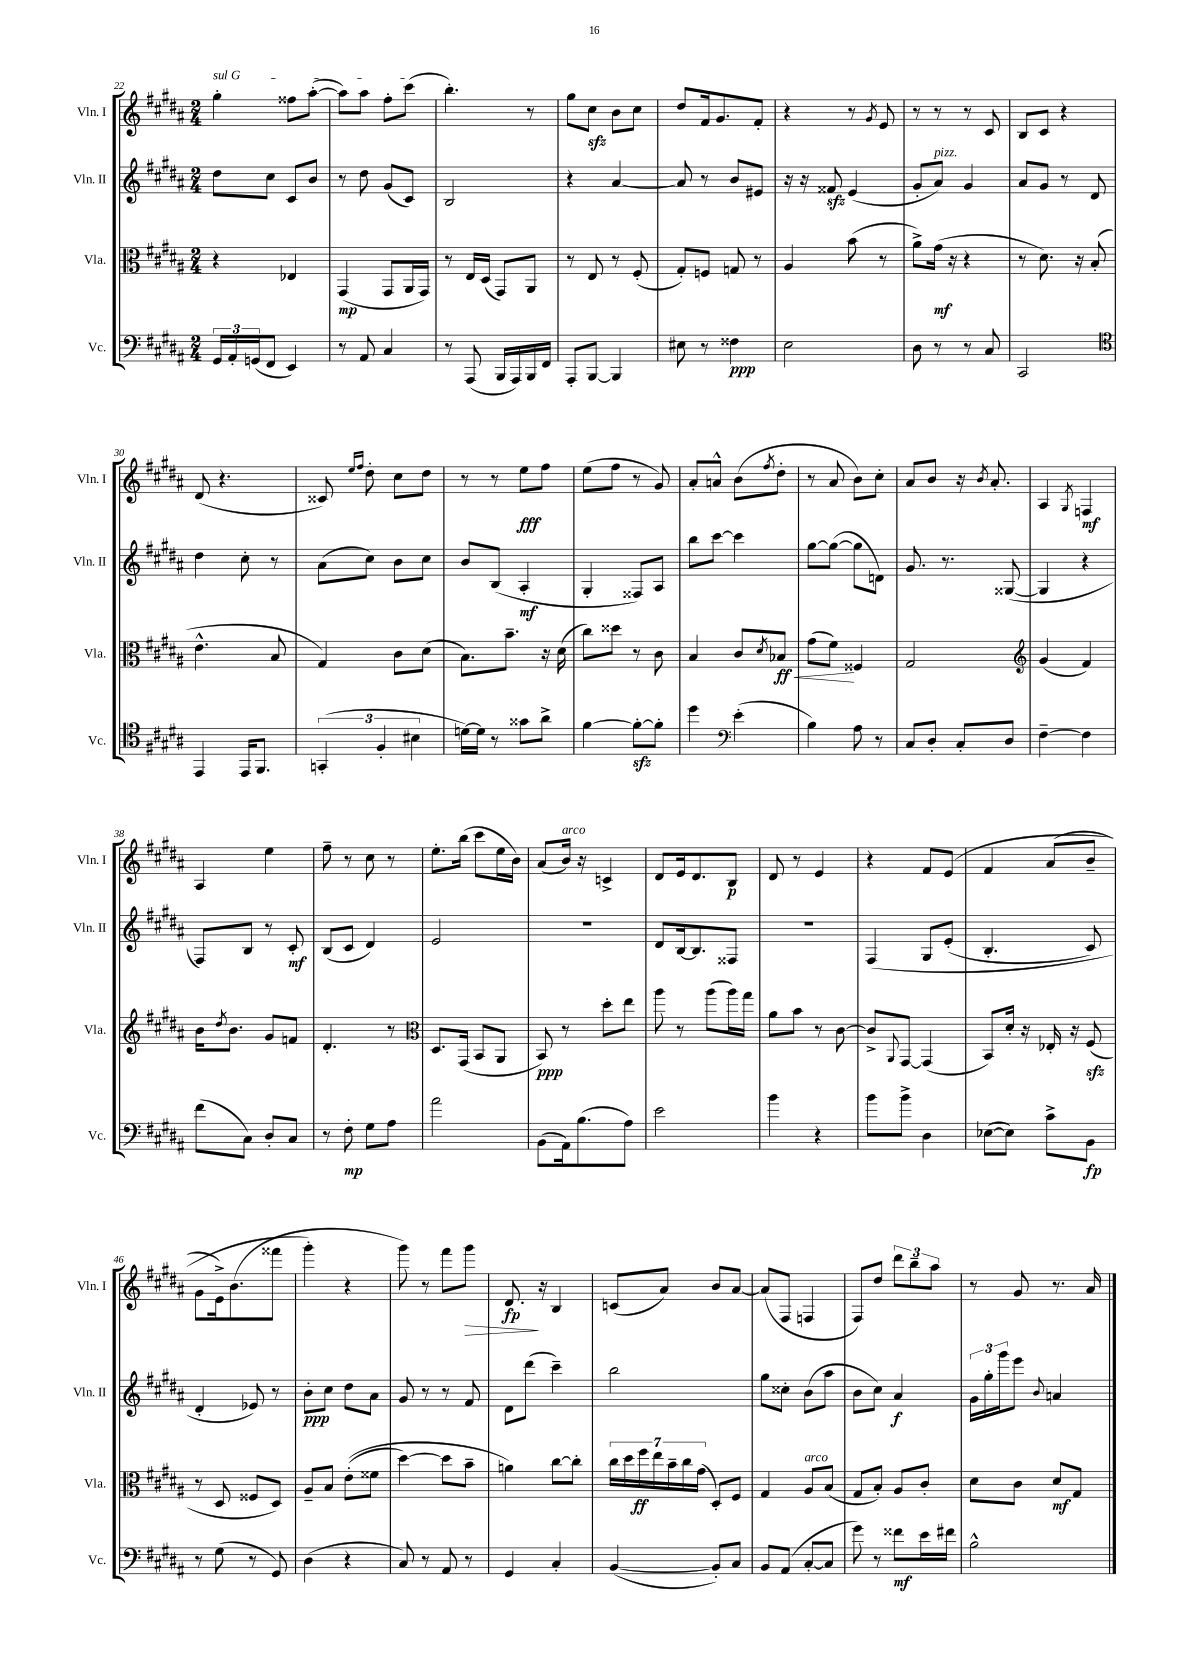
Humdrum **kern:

**kern	**dynam	**kern	**dynam	**kern	**dynam	**kern	**dynam
*part4	*part4	*part3	*part3	*part2	*part2	*part1	*part1
*staff4	*staff4	*staff3	*staff3	*staff2	*staff2	*staff1	*staff1
*I"Vc.	*	*I"Vla.	*	*I"Vln. II	*	*I"Vln. I	*
*I'Vc.	*	*I'Vla.	*	*I'Vln. II	*	*I'Vln. I	*
*clefF4	*	*clefC3	*	*clefG2	*	*clefG2	*
*k[f#c#g#d#a#]	*	*k[f#c#g#d#a#]	*	*k[f#c#g#d#a#]	*	*k[f#c#g#d#a#]	*
*M2/4	*	*M2/4	*	*M2/4	*	*M2/4	*
=22	=22	=22	=22	=22	=22	=22	=22
!	!	!	!	!	!	!LO:TX:a:i:t=sul G	!
24GG#/LL	.	4r	.	8dd#\L	.	4gg#'\	.
24AA#'/	.	.	.	.	.	.	.
(24GGn/J	.	.	.	.	.	.	.
8FF#/J	.	.	.	8cc#\J	.	.	.
4EE/)	.	4E-X/	.	8c#/L	.	8ff##X\L	.
.	.	.	.	8b/J	.	([8aa#'\J	.
=23	=23	=23	=23	=23	=23	=23	=23
8r	.	(4GG#/	mp	8r	.	8aa#\L])	.
8AA#/	.	.	.	8dd#\	.	8aa#\J	.
4C#/	.	8GG#/L	.	(8g#/L	.	8ff#'\L	.
.	.	16AA#/L	.	8c#/J)	.	(8ccc#\J	.
.	.	16GG#/JJ)	.	.	.	.	.
=24	=24	=24	=24	=24	=24	=24	=24
8r	.	8r	.	2B/	.	4.bb'\)	.
(8AAA#/	.	16E/LL	.	.	.	.	.
.	.	(16D#/JJ	.	.	.	.	.
16BBB/LL	.	8GG#/L)	.	.	.	.	.
16AAA#/)	.	.	.	.	.	.	.
16BBB/	.	8AA#/J	.	.	.	8r	.
16FF#/JJ	.	.	.	.	.	.	.
=25	=25	=25	=25	=25	=25	=25	=25
8AAA#'/L	.	8r	.	4r	.	8gg#\L	.
[8BBB/J	.	8E/	.	.	.	8cc#zz\J	.
4BBB/]	.	8r	.	[4a#/	.	8b\L	.
.	.	(8F#'/	.	.	.	8cc#\J	.
=26	=26	=26	=26	=26	=26	=26	=26
8E#X\	.	8G#'/L)	.	8a#/]	.	8dd#/L	.
8r	.	8Fn/J	.	8r	.	16f#/k	.
.	.	.	.	.	.	8.g#/	.
4F##X\	ppp	8Gn/	.	8b/L	.	.	.
.	.	8r	.	8e#X/J	.	8f#'/J	.
=27	=27	=27	=27	=27	=27	=27	=27
2E\	.	4A#/	.	16r	.	4r	.
.	.	.	.	16r	.	.	.
.	.	.	.	8f##Xzz/	.	.	.
.	.	(8b\	.	(4e/	.	8r	.
.	.	.	.	.	.	8qg#/	.
.	.	8r	.	.	.	8e/	.
=28	=28	=28	=28	=28	=28	=28	=28
8D#\	.	8a#^\L)	.	8g#'/L	.	8r	.
!	!	!	!	!LO:TX:a:i:t=pizz.	!	!	!
8r	.	(16g#\Jk	mf	8a#/J)	.	8r	.
.	.	16r	.	.	.	.	.
8r	.	4r	.	4g#/	.	8r	.
8C#/	.	.	.	.	.	8c#/	.
=29	=29	=29	=29	=29	=29	=29	=29
2CC#/	.	8r	.	8a#/L	.	8B/L	.
.	.	8.d#\)	.	8g#/J	.	8c#/J	.
.	.	.	.	8r	.	4r	.
.	.	16r	.	.	.	.	.
.	.	(8B'/	.	8d#/	.	.	.
!!LO:LB:g=z
=30	=30	=30	=30	=30	=30	=30	=30
*clefC4	*	*	*	*	*	*	*
4EE/	.	4.e^^\	.	4dd#\	.	(8d#/	.
.	.	.	.	.	.	4.r	.
16EE/KL	.	.	.	8cc#'\	.	.	.
8.FF#/J	.	.	.	.	.	.	.
.	.	8B/	.	8r	.	.	.
=31	=31	=31	=31	=31	=31	=31	=31
(6GGn'/	.	4G#/)	.	(8a#\L	.	8c##X/)	.
.	.	.	.	.	.	16qqee/LL	.
.	.	.	.	.	.	16qqff#/JJ	.
.	.	.	.	8cc#\J)	.	8dd#'\	.
6F#'/	.	.	.	.	.	.	.
.	.	8c#\L	.	8b\L	.	8cc#\L	.
6B#X\	.	.	.	.	.	.	.
.	.	(8d#\J	.	8cc#\J	.	8dd#\J	.
=32	=32	=32	=32	=32	=32	=32	=32
[16dn\LL)	.	8.B\L)	.	8b/L	.	8r	.
16d\JJ]	.	.	.	.	.	.	.
8r	.	.	.	(8B/J	.	8r	.
.	.	8.b~\J	.	.	.	.	.
8g##X\L	.	.	.	4A#'/	mf	8ee\L	fff
8a#^\J	.	16r	.	.	.	8ff#\J	.
.	.	(16d#\	.	.	.	.	.
=33	=33	=33	=33	=33	=33	=33	=33
[4f#\	.	8cc#\L)	.	4G#'/	.	(8ee\L	.
.	.	8dd##X\J	.	.	.	8ff#\J	.
8f#zz'\L_	.	8r	.	8F##X/L)	.	8r	.
8f#'\J]	.	8c#\	.	8A#/J	.	8g#/)	.
=34	=34	=34	=34	=34	=34	=34	=34
4dd#\	.	4B/	.	8bb\L	.	8a#'/L	.
.	.	.	.	[8ccc#\J	.	8an^^/J	.
*clefF4	*	*	*	*	*	*	*
(4e'\	.	8c#/L	.	4ccc#\]	.	(8b\L	.
.	.	8qd#/	.	.	.	8qff#/	.
!	!	!	!LO:HP:b	!	!	!	!
.	.	8B-X/J	< ff	.	.	8dd#'\J	.
=35	=35	=35	=35	=35	=35	=35	=35
4B\)	.	(8g#\L	.	[8gg#\L	.	8r	.
.	.	8f#\J)	.	(8gg#\J_	.	8a#/	.
8A#\	.	4F##X/	[	8gg#\L]	.	8b\L)	.
8r	.	.	.	8dn\J)	.	8cc#'\J	.
=36	=36	=36	=36	=36	=36	=36	=36
8C#/L	.	2G#/	.	8.g#/	.	8a#/L	.
8D#'/J	.	.	.	.	.	8b/J	.
.	.	.	.	8.r	.	.	.
8C#'/L	.	.	.	.	.	16r	.
.	.	.	.	.	.	8qb/	.
.	.	.	.	.	.	8.a#'/	.
8D#/J	.	.	.	([8G##X/	.	.	.
=37	=37	=37	=37	=37	=37	=37	=37
*	*	*clefG2	*	*	*	*	*
[4F#~\	.	(4g#/	.	4G##/]	.	4A#/	.
.	.	.	.	.	.	8qG#/	.
4F#\]	.	4f#/)	.	4r	.	4Fn/	mf
!!LO:LB:g=z
=38	=38	=38	=38	=38	=38	=38	=38
(8f#\L	.	16b\KL	.	8F#/L)	.	4A#/	.
.	.	8qdd#/	.	.	.	.	.
.	.	8.b\J	.	.	.	.	.
8C#\J)	.	.	.	8B/J	.	.	.
8D#'/L	.	8g#/L	.	8r	.	4ee\	.
8C#/J	.	8fn/J	.	8c#'/	mf	.	.
=39	=39	=39	=39	=39	=39	=39	=39
8r	.	4.d#'/	.	(8B/L	.	8ff#~\	.
8F#'\	mp	.	.	8c#/J	.	8r	.
8G#\L	.	.	.	4d#/)	.	8cc#\	.
8A#\J	.	8r	.	.	.	8r	.
=40	=40	=40	=40	=40	=40	=40	=40
*	*	*clefC3	*	*	*	*	*
2a#\	.	8.D#/L	.	2e/	.	8.ee'\L	.
.	.	(16GG#/Jk	.	.	.	(16bb\Jk	.
.	.	8BB/L	.	.	.	8ccc#\L	.
.	.	8AA#/J	.	.	.	16ee\L	.
.	.	.	.	.	.	16b\JJ)	.
=41	=41	=41	=41	=41	=41	=41	=41
(8BB\L	.	8BB/)	ppp	2r	.	(8a#/L	.
!	!	!	!	!	!	!LO:TX:a:i:t=arco	!
16AA#\k)	.	8r	.	.	.	16b/Jk)	.
(8.B\	.	.	.	.	.	16r	.
.	.	8dd#'\L	.	.	.	4cn^/	.
8A#\J)	.	8ee\J	.	.	.	.	.
=42	=42	=42	=42	=42	=42	=42	=42
2e\	.	8aa#\	.	8d#/L	.	8d#/L	.
.	.	8r	.	[16B/k	.	16e/k	.
.	.	.	.	8.B/]	.	8.d#/	.
.	.	(8aa#\L	.	.	.	.	.
.	.	16aa#\L)	.	8F##X/J	.	8B/J	p
.	.	16gg#\JJ	.	.	.	.	.
=43	=43	=43	=43	=43	=43	=43	=43
4b\	.	8a#\L	.	2r	.	8d#/	.
.	.	8b\J	.	.	.	8r	.
4r	.	8r	.	.	.	4e/	.
.	.	[8c#\	.	.	.	.	.
=44	=44	=44	=44	=44	=44	=44	=44
8b\L	.	8c#^/L]	.	(4F#/	.	4r	.
.	.	8qqAA#/	.	.	.	.	.
8b^\J	.	[8GG#/J	.	.	.	.	.
4D#\	.	(4GG#/]	.	8G#/L	.	8f#/L	.
.	.	.	.	(8e'/J	.	(8e/J	.
=45	=45	=45	=45	=45	=45	=45	=45
([8E-X\L	.	8BB/L)	.	4.B'/	.	4f#/	.
8E-\J])	.	16d#'/Jk	.	.	.	.	.
.	.	16r	.	.	.	.	.
8c#^\L	.	16E-X'/	.	.	.	(8a#/L	.
.	.	16r	.	.	.	.	.
8BB\J	fp	(8F#zz/	.	8c#/)	.	8b~/J	.
!!LO:LB:g=z
=46	=46	=46	=46	=46	=46	=46	=46
8r	.	8r	.	4d#'/	.	8g#\L	.
(8G#\	.	8D#/	.	.	.	16e^\k)	.
.	.	.	.	.	.	(8.b\	.
8r	.	8F##X/L	.	8e-X/)	.	.	.
8GG#/)	.	8D#/J)	.	8r	.	8fff##X\J	.
=47	=47	=47	=47	=47	=47	=47	=47
(4D#\	.	8A#~/L	.	8b'\L	ppp	4ggg#'\)	.
.	.	8B/J	.	8cc#\J	.	.	.
4r	.	((8e'\L	.	8dd#\L	.	4r	.
.	.	8f##X\J	.	8a#\J	.	.	.
=48	=48	=48	=48	=48	=48	=48	=48
8C#/)	.	[4dd#\)	.	8g#/	.	8ggg#\)	.
8r	.	.	.	8r	.	8r	.
8AA#/	.	8dd#\L]	.	8r	.	8fff#\L	.
!	!	!	!	!	!	!	!LO:HP:b
8r	.	8b~\J	.	8f#/	.	8ggg#\J	>
=49	=49	=49	=49	=49	=49	=49	=49
4GG#/	.	4an\)	.	8d#\L	.	8.d#/	fp
.	.	.	.	(8ddd#\J	.	.	.
.	.	.	.	.	.	16r	]
4C#'/	.	[8cc#\L	.	4ccc#~\)	.	4B/	.
.	.	8cc#'\J]	.	.	.	.	.
=50	=50	=50	=50	=50	=50	=50	=50
([4BB/	.	28cc#\LL	.	2bb\	.	(8cn/L	.
.	.	28dd#\	.	.	.	.	.
.	.	28ff#\	ff	.	.	.	.
.	.	28ee\	.	.	.	.	.
.	.	.	.	.	.	8a#/J)	.
.	.	28b~\	.	.	.	.	.
.	.	28cc#\	.	.	.	.	.
.	.	(28g#\JJ	.	.	.	.	.
8BB'/L])	.	8D#'/L)	.	.	.	8b/L	.
8C#/J	.	8F#/J	.	.	.	[8a#/J	.
=51	=51	=51	=51	=51	=51	=51	=51
8BB/L	.	4G#/	.	8gg#\L	.	(8a#/L]	.
(8AA#/J	.	.	.	8cc##X'\J	.	8F#/J	.
!	!	!LO:TX:a:i:t=arco	!	!	!	!	!
[8C#'/L	.	8A#/L	.	(8b\L	.	4Fn/	.
8C#/J]	.	(8B/J	.	8aa#\J	.	.	.
=52	=52	=52	=52	=52	=52	=52	=52
8g#\)	.	8G#/L	.	8b\L	.	8F#/L)	.
8r	.	8B'/J)	.	8cc#\J)	.	8dd#/J	.
8f##X\L	mf	8A#/L	.	4a#/	f	12ddd#\L	.
.	.	.	.	.	.	12bb~\	.
16e\L	.	8c#'/J	.	.	.	.	.
.	.	.	.	.	.	12aa#\J	.
16f#X\JJ	.	.	.	.	.	.	.
=53	=53	=53	=53	=53	=53	=53	=53
2B^^\	.	8d#\L	.	24g#\LL	.	8r	.
.	.	.	.	24gg#'\	.	.	.
.	.	.	.	24ggg#\J	.	.	.
.	.	8c#\J	.	8eee\J	.	8g#/	.
.	.	.	.	8qqb/	.	.	.
.	.	8d#/L	mf	4an/	.	8.r	.
.	.	8G#/J	.	.	.	.	.
.	.	.	.	.	.	16a#/	.
==	==	==	==	==	==	==	==
*-	*-	*-	*-	*-	*-	*-	*-
